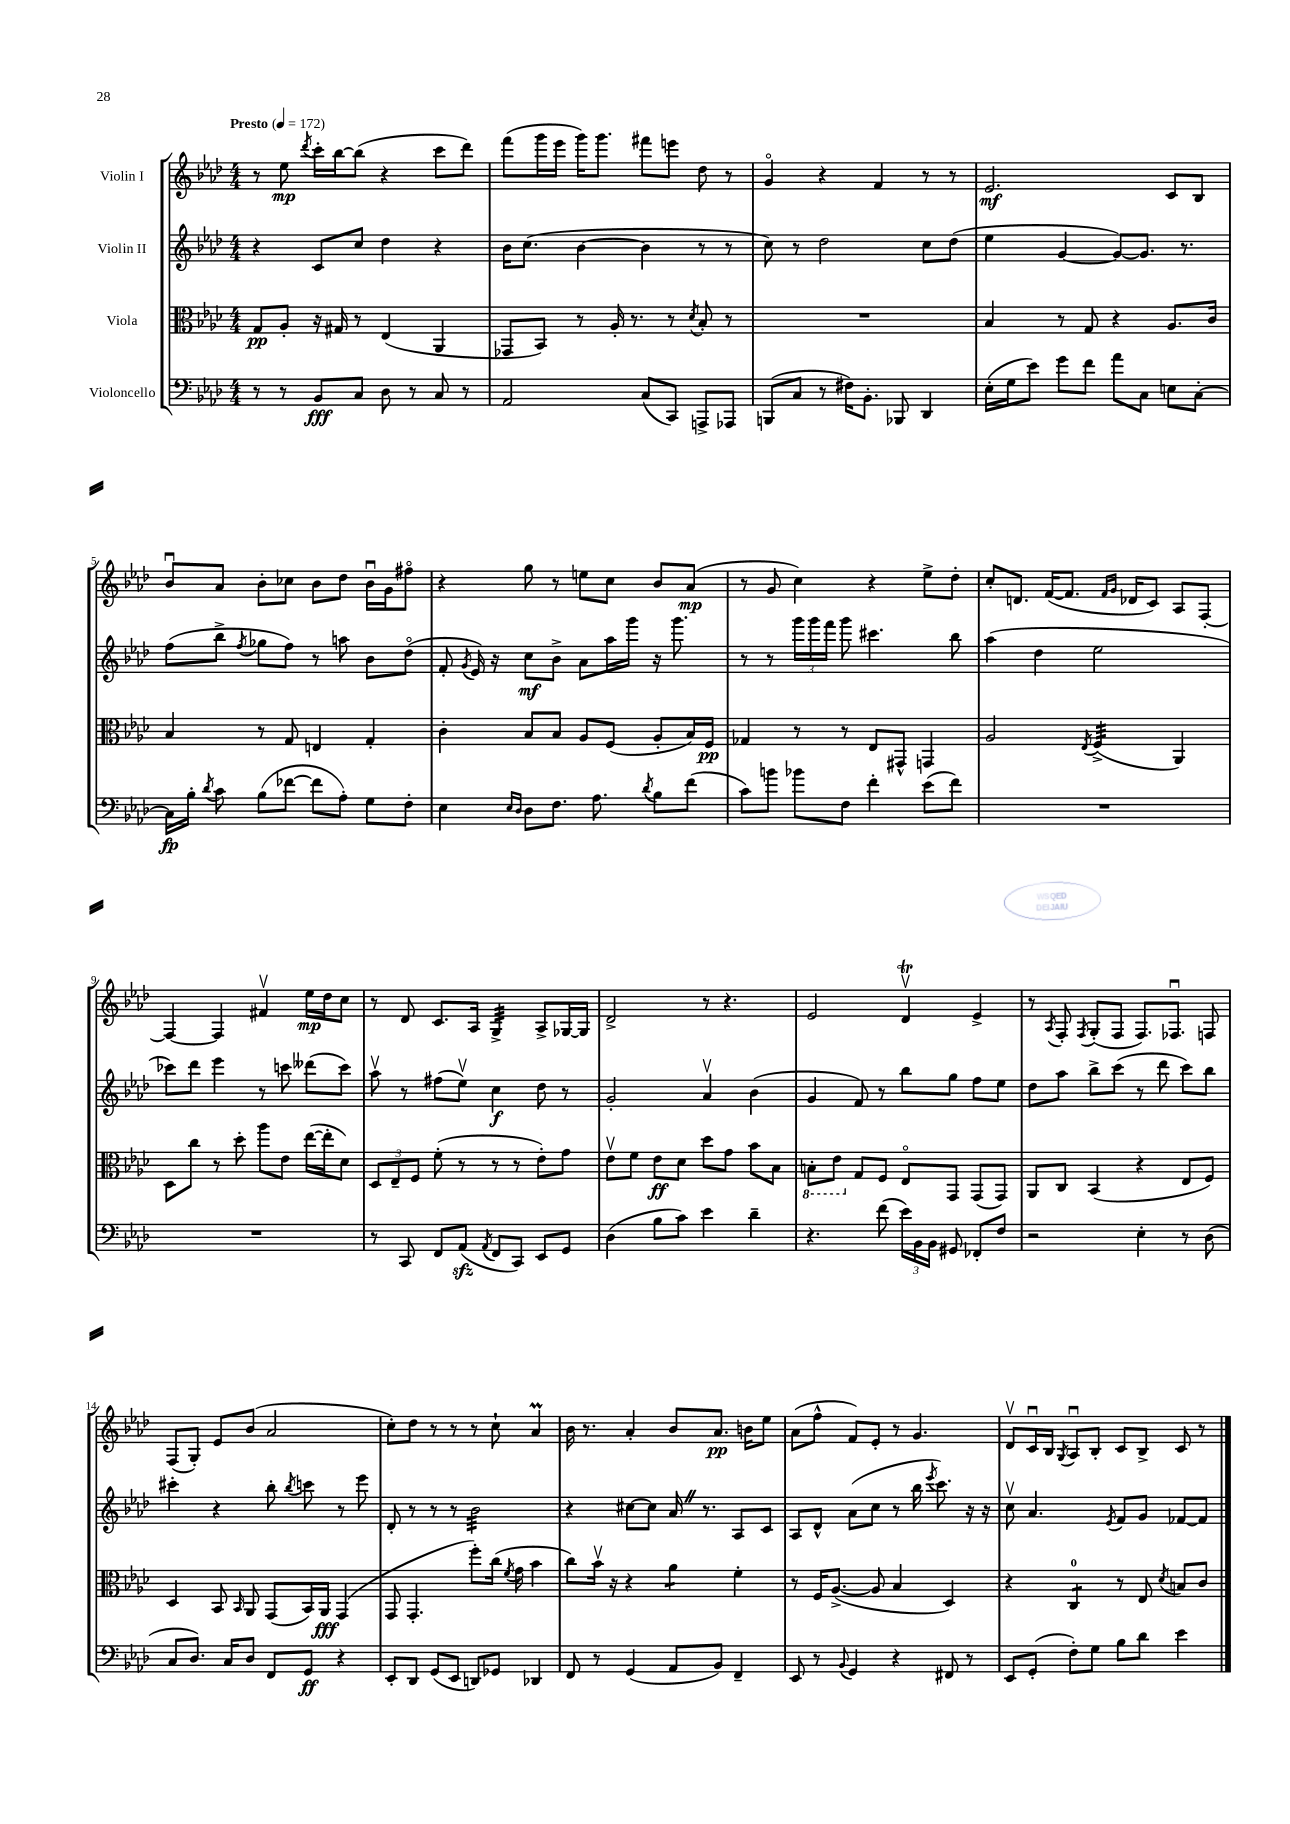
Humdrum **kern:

**kern	**kern	**kern	**kern
*staff4	*staff3	*staff2	*staff1
*clefF4	*clefC3	*clefG2	*clefG2
*k[b-e-a-d-]	*k[b-e-a-d-]	*k[b-e-a-d-]	*k[b-e-a-d-]
*M4/4	*M4/4	*M4/4	*M4/4
*MM172	*MM172	*MM172	*MM172
8r	8G	4r	8r
8r	8A-'	.	8ee-
.	.	.	8qddd-
8BB-	16r	8c	16ccc'
.	16G#	.	[16bb-
8C	8r	8cc	(8bb-]
8D-	(4E-	4dd-	4r
8r	.	.	.
8C	4AA-	4r	8ccc
8r	.	.	8ddd-)
=	=	=	=
2AA-	8GG-	16b-	(8fff
.	.	(8.cc	.
.	8BB-)	.	16ggg
.	.	.	16eee-
.	8r	[4b-	16ggg)
.	.	.	8.ggg
.	16A-'	.	.
.	8.r	.	.
(8C	.	4b-]	8fff#
8CC)	8r	.	8eee
.	8qd-	.	.
8AAA^	8B-'	8r	8dd-
8AAA-	8r	8r	8r
=	=	=	=
(8BBB	1r	8cc)	4go
8C	.	8r	.
8r	.	2dd-	4r
16F#)	.	.	.
8.BB-'	.	.	.
.	.	.	4f
8BBB-	.	.	.
4DD-	.	8cc	8r
.	.	(8dd-	8r
=	=	=	=
(16E-'	4B-	4ee-	2.e-
16G	.	.	.
8e-)	.	.	.
8g	8r	[4g	.
8f	8G	.	.
8a-	4r	8g_)	.
8C	.	8.g]	.
8E	8.A-	.	8c
.	.	8.r	.
[8C'	.	.	8B-
.	16c	.	.
=	=	=	=
16C]	4B-	(8ff	8b-u
16B-'	.	.	.
8qd-	.	.	.
8c	.	8bb-^	8a-
.	.	8qff	.
(8B-	8r	8gg-	8b-'
[8f-	8G	8ff)	8cc-
8f-]	4E	8r	8b-
8A-')	.	8aa	8dd-
8G	4G'	8b-	16b-u
.	.	.	16g
8F'	.	(8dd-o	8ff#o
=	=	=	=
4E-	4c'	8f'	4r
.	.	8qg	.
.	.	16e-)	.
.	.	16r	.
16qqE-	.	.	.
16qqD-	.	.	.
8D-	8B-	8cc	8gg
8.F	8B-	8b-^	8r
.	8A-	8a-	8ee
8.A-	.	.	.
.	(8F	16aa-	8cc
.	.	16ggg	.
8qd-	.	.	.
8B-	8A-'	16r	8b-
.	.	8.ggg	.
(8f	16B-)	.	(8a-
.	16F	.	.
=	=	=	=
8c)	4G-	8r	8r
8b	.	8r	8g
8b-	8r	24ggg	4cc)
.	.	24ggg	.
.	.	24fff	.
8F	8r	8ggg	.
4f'	8E-	4.ccc#	4r
.	8GG#^^	.	.
(8e-	4GG	.	8ee-^
8f)	.	8bb-	8dd-'
=	=	=	=
1r	2A-	(4aa-	8cc'
.	.	.	8.d
.	.	4dd-	.
.	.	.	([16f
.	.	.	8.f]
.	8qE-	.	.
.	(4F^	2ee-	.
.	.	.	16qqf
.	.	.	16qqg
.	.	.	16d-
.	.	.	8c)
.	4AA-)	.	8A-
.	.	.	[8F'
=	=	=	=
1r	8D-	8ccc-)	4F_
.	8cc	8ddd-	.
.	8r	4eee-	4F]
.	8dd-'	.	.
.	8aa-	8r	4f#v
.	8e-	8ccc	.
.	([16ee-	(8ddd--	16ee-
.	16ee-']	.	16dd-
.	8d-)	8ccc)	8cc
=	=	=	=
8r	12D-	8aa-v	8r
.	12E-~	.	.
8CC	.	8r	8d-
.	12F	.	.
8FF	(8f'	(8ff#	8.c
(8AA-	8r	8ee-v)	.
.	.	.	16A-
8qAA-	.	.	.
8FF	8r	4cc	4G^
8CC)	8r	.	.
8EE-	8e-')	8dd-	8A-^
8GG	8g	8r	[16G-
.	.	.	16G-]
=	=	=	=
(4D-	8e-v	2g'	2d-^
.	8f	.	.
8B-	8e-	.	.
8c)	8d-	.	.
4e-	8dd-	4a-v	8r
.	8g	.	4.r
4d-~	8b-	(4b-	.
.	8B-	.	.
=	=	=	=
4.r	8BB'	4g	2e-
.	8E-	.	.
.	8G	8f)	.
(8f	8F	8r	.
24e-)	8E-o	8bb-	4d-v
24BB-	.	.	.
24BB-	.	.	.
8GG#	8GG	8gg	.
8FF-'	(8GG	8ff	4e-^
8F	8GG)	8ee-	.
=	=	=	=
2r	8AA-	8dd-	8r
.	.	.	8qA-
.	8C	8aa-	8F'
.	.	.	8qF
.	(4BB-	8bb-^	(8G'
.	.	(8ccc	8F
4E-'	4r	8r	8.F)
.	.	8ddd-	.
.	.	.	8.F-u
8r	8E-	8ccc)	.
(8D-	8F)	8bb-	8F
=	=	=	=
8C	4D-	4ccc#'	(8F
8.D-)	.	.	8G')
.	8BB-	4r	8e-
16C	.	.	.
.	16qqBB-	.	.
8D-	8AA-	.	(8b-
8FF	(8GG	8bb-'	2a-
.	.	8qbb-	.
8GG	16BB-)	8ccc	.
.	16AA-	.	.
4r	(4GG	8r	.
.	.	8eee-	.
=	=	=	=
8EE-'	8GG	8d-'	8cc')
8DD-	4.GG'	8r	8dd-
(8GG	.	8r	8r
8EE-	.	8r	8r
8DD)	8ff')	2b-	8r
8GG-	(16cc	.	8cc`
.	8qf	.	.
.	16g	.	.
4DD-	4b-	.	4a-
=	=	=	=
8FF	8cc)	4r	16b-
.	.	.	8.r
8r	16b-v	.	.
.	16r	.	.
(4GG	4r	[8cc#	4a-'
.	.	8cc#]	.
8AA-	4a-	16a-	8b-
.	.	8.r	.
8BB-)	.	.	8.a-
4FF~	4f'	8A-	.
.	.	.	16b
.	.	8c	8ee-
=	=	=	=
8EE-	8r	8A-	(8a-
8r	16F	8d-^^	8ff^^
.	([8.A-^	.	.
8qqBB-	.	.	.
4GG	.	(8a-	8f)
.	8A-]	8cc	8e-'
4r	4B-	8r	8r
.	.	16bb-	4.g
.	.	8qeee-	.
.	.	8.ccc)	.
8FF#	4D-)	.	.
8r	.	16r	.
.	.	16r	.
=	=	=	=
8EE-	4r	8ccv	8d-v
(8GG'	.	4.a-	16cu
.	.	.	16B-
.	.	.	8qG
8F')	4C	.	8A-u
8G	.	.	8B-'
.	.	8qe-	.
8B-	8r	8f	8c
8d-	8E-	8g	8B-^
.	8qd-	.	.
4e-	8B	[8f-	8c
.	8c	8f-]	8r
==	==	==	==
*-	*-	*-	*-
